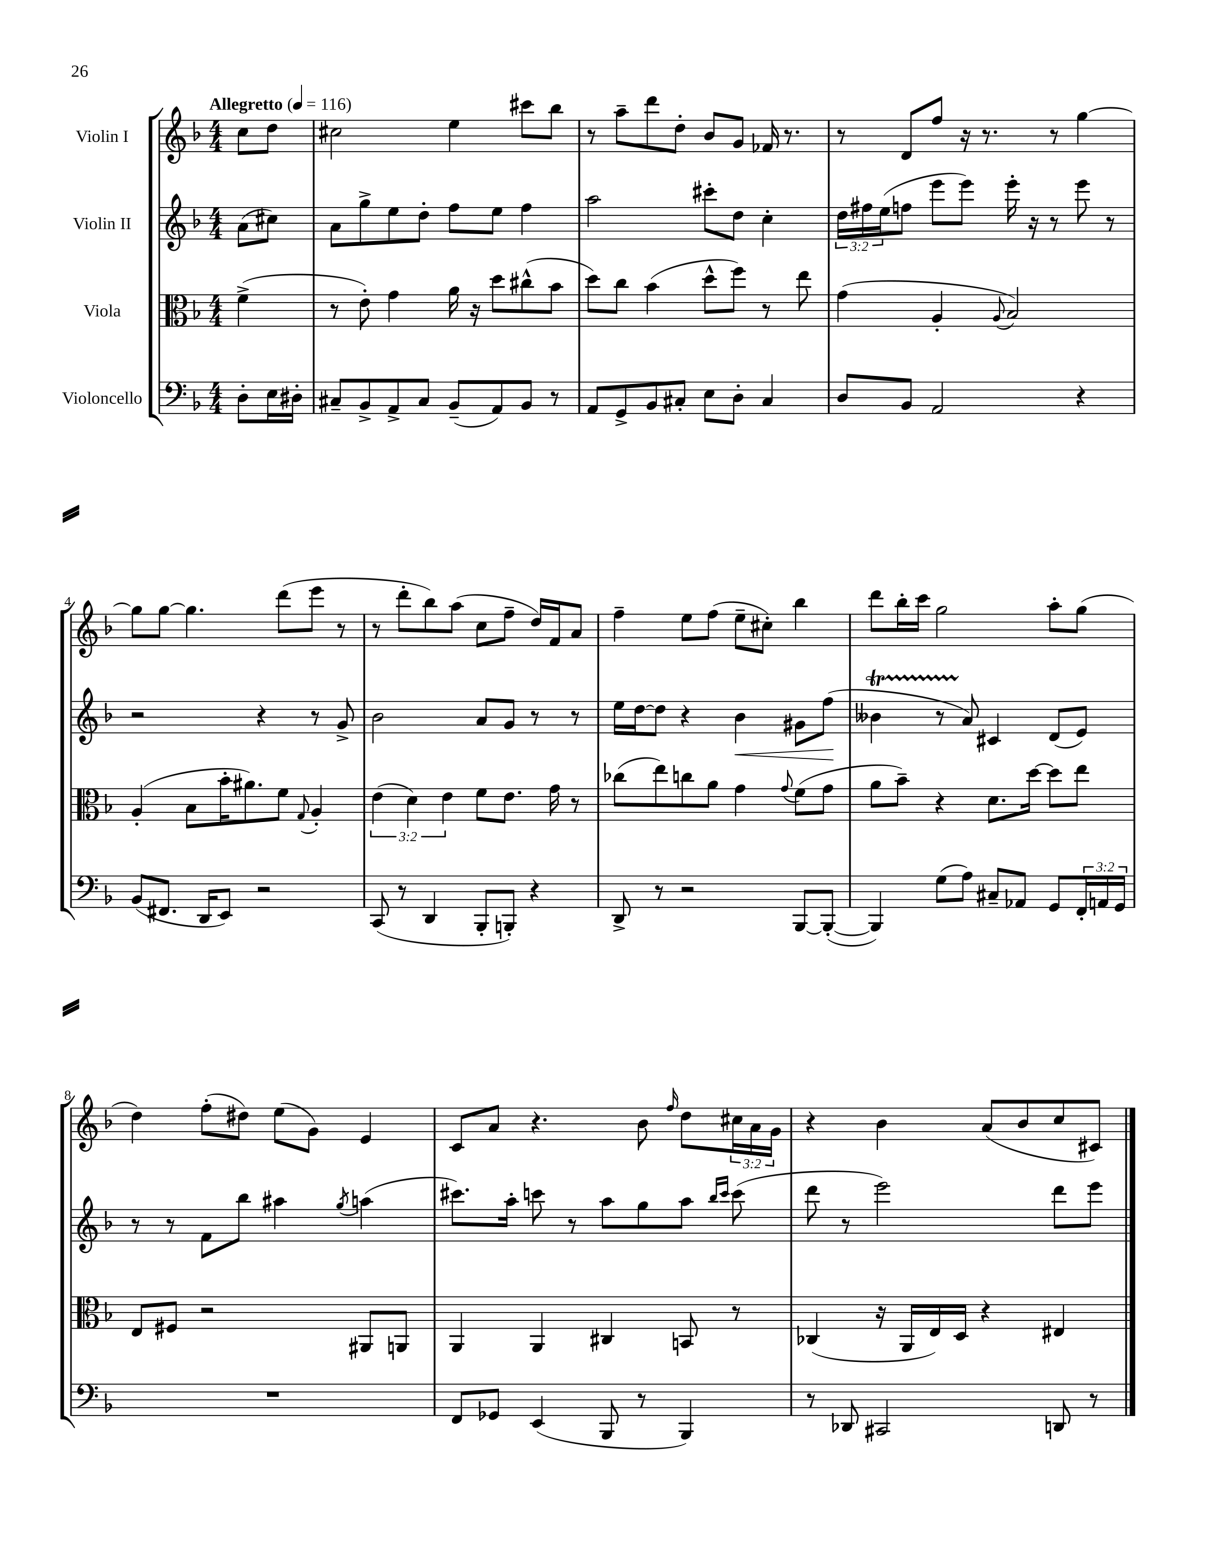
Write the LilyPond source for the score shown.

<<
\new StaffGroup <<
\new Staff = "s0" \with { instrumentName = "Violin I" } {
    \clef treble \key f \major \numericTimeSignature \time 4/4 \override Staff.TupletNumber.text = #tuplet-number::calc-fraction-text \partial 4 \tempo "Allegretto" 4 = 116
    c''8 d''8 |
    cis''2 e''4 cis'''8 bes''8 |
    r8 a''8-- d'''8 d''8-. bes'8 g'8 fes'16 r8. |
    r8 d'8 f''8 r16 r8. r8 g''4~ |
    g''8 g''8~ g''4. d'''8( e'''8 r8 |
    r8 d'''8-. bes''8) a''8( c''8 f''8-- d''16) f'16 a'8 |
    f''4-- e''8 f''8( e''8-- cis''8-.) bes''4 |
    d'''8 bes''16-. c'''16 g''2 a''8-. g''8( |
    d''4) f''8-.( dis''8) e''8( g'8) e'4 |
    c'8 a'8 r4. bes'8 \grace { f''16 } d''8 \tuplet 3/2 { cis''16 a'16 g'16 } |
    r4 bes'4 a'8( bes'8 c''8 cis'8) \bar "|." |
}
\new Staff = "s1" \with { instrumentName = "Violin II" } {
    \clef treble \key f \major \numericTimeSignature \time 4/4 \override Staff.TupletNumber.text = #tuplet-number::calc-fraction-text \partial 4
    a'8( cis''8) |
    a'8 g''8-> e''8 d''8-. f''8 e''8 f''4 |
    a''2 cis'''8-. d''8 c''4-. |
    \tuplet 3/2 { d''16 fis''16 e''16( } f''8 e'''8 e'''8) e'''16-. r16 r8 e'''8 r8 |
    r2 r4 r8 g'8-> |
    bes'2 a'8 g'8 r8 r8 |
    e''16 d''16~ d''8 r4 bes'4\< gis'8 f''8\!( |
    beses'4\startTrillSpan r8 a'8\stopTrillSpan) cis'4 d'8( e'8) |
    r8 r8 f'8 bes''8 ais''4 \acciaccatura { g''8 } a''4( |
    cis'''8.) a''16-. c'''8 r8 a''8 g''8 a''8 \grace { bes''16 c'''16 } c'''8( |
    d'''8 r8 e'''2) d'''8 e'''8 \bar "|." |
}
\new Staff = "s2" \with { instrumentName = "Viola" } {
    \clef alto \key f \major \numericTimeSignature \time 4/4 \override Staff.TupletNumber.text = #tuplet-number::calc-fraction-text \partial 4
    f'4->( |
    r8 e'8-.) g'4 a'16 r16 d''8 cis''8-^( bes'8 |
    d''8) c''8 bes'4( d''8-^ f''8) r8 e''8 |
    g'4( a4-. \appoggiatura { a8 } bes2) |
    a4-.( bes8 bes'16-. ais'8.) f'8 \appoggiatura { g8 } a4-. |
    \tuplet 3/2 { e'4( d'4) e'4 } f'8 e'8. g'16 r8 |
    ces''8( e''8) c''8 a'8 g'4 \appoggiatura { g'8 } f'8( g'8 |
    a'8 bes'8--) r4 d'8. d''16~ d''8 e''8 |
    e8 fis8 r2 ais,8 a,8 |
    a,4 a,4 cis4 b,8 r8 |
    ces4( r16 a,16 e16) d16 r4 eis4 \bar "|." |
}
\new Staff = "s3" \with { instrumentName = "Violoncello" } {
    \clef bass \key f \major \numericTimeSignature \time 4/4 \override Staff.TupletNumber.text = #tuplet-number::calc-fraction-text \partial 4
    d8-. e16 dis16-. |
    cis8-- bes,8-> a,8-> cis8 bes,8--( a,8) bes,8 r8 |
    a,8 g,8-> bes,8 cis8-. e8 d8-. cis4 |
    d8 bes,8 a,2 r4 |
    bes,8( fis,8. d,16 e,8) r2 |
    c,8( r8 d,4 bes,,8-. b,,8-.) r4 |
    d,8-> r8 r2 bes,,8~ bes,,8~-.( |
    bes,,4) g8( a8) cis8-- aes,8 g,8 \tuplet 3/2 { f,16-. a,16 g,16 } |
    R1 |
    f,8 ges,8 e,4( bes,,8 r8 bes,,4) |
    r8 des,8 cis,2 d,8 r8 \bar "|." |
}
>>
>>
